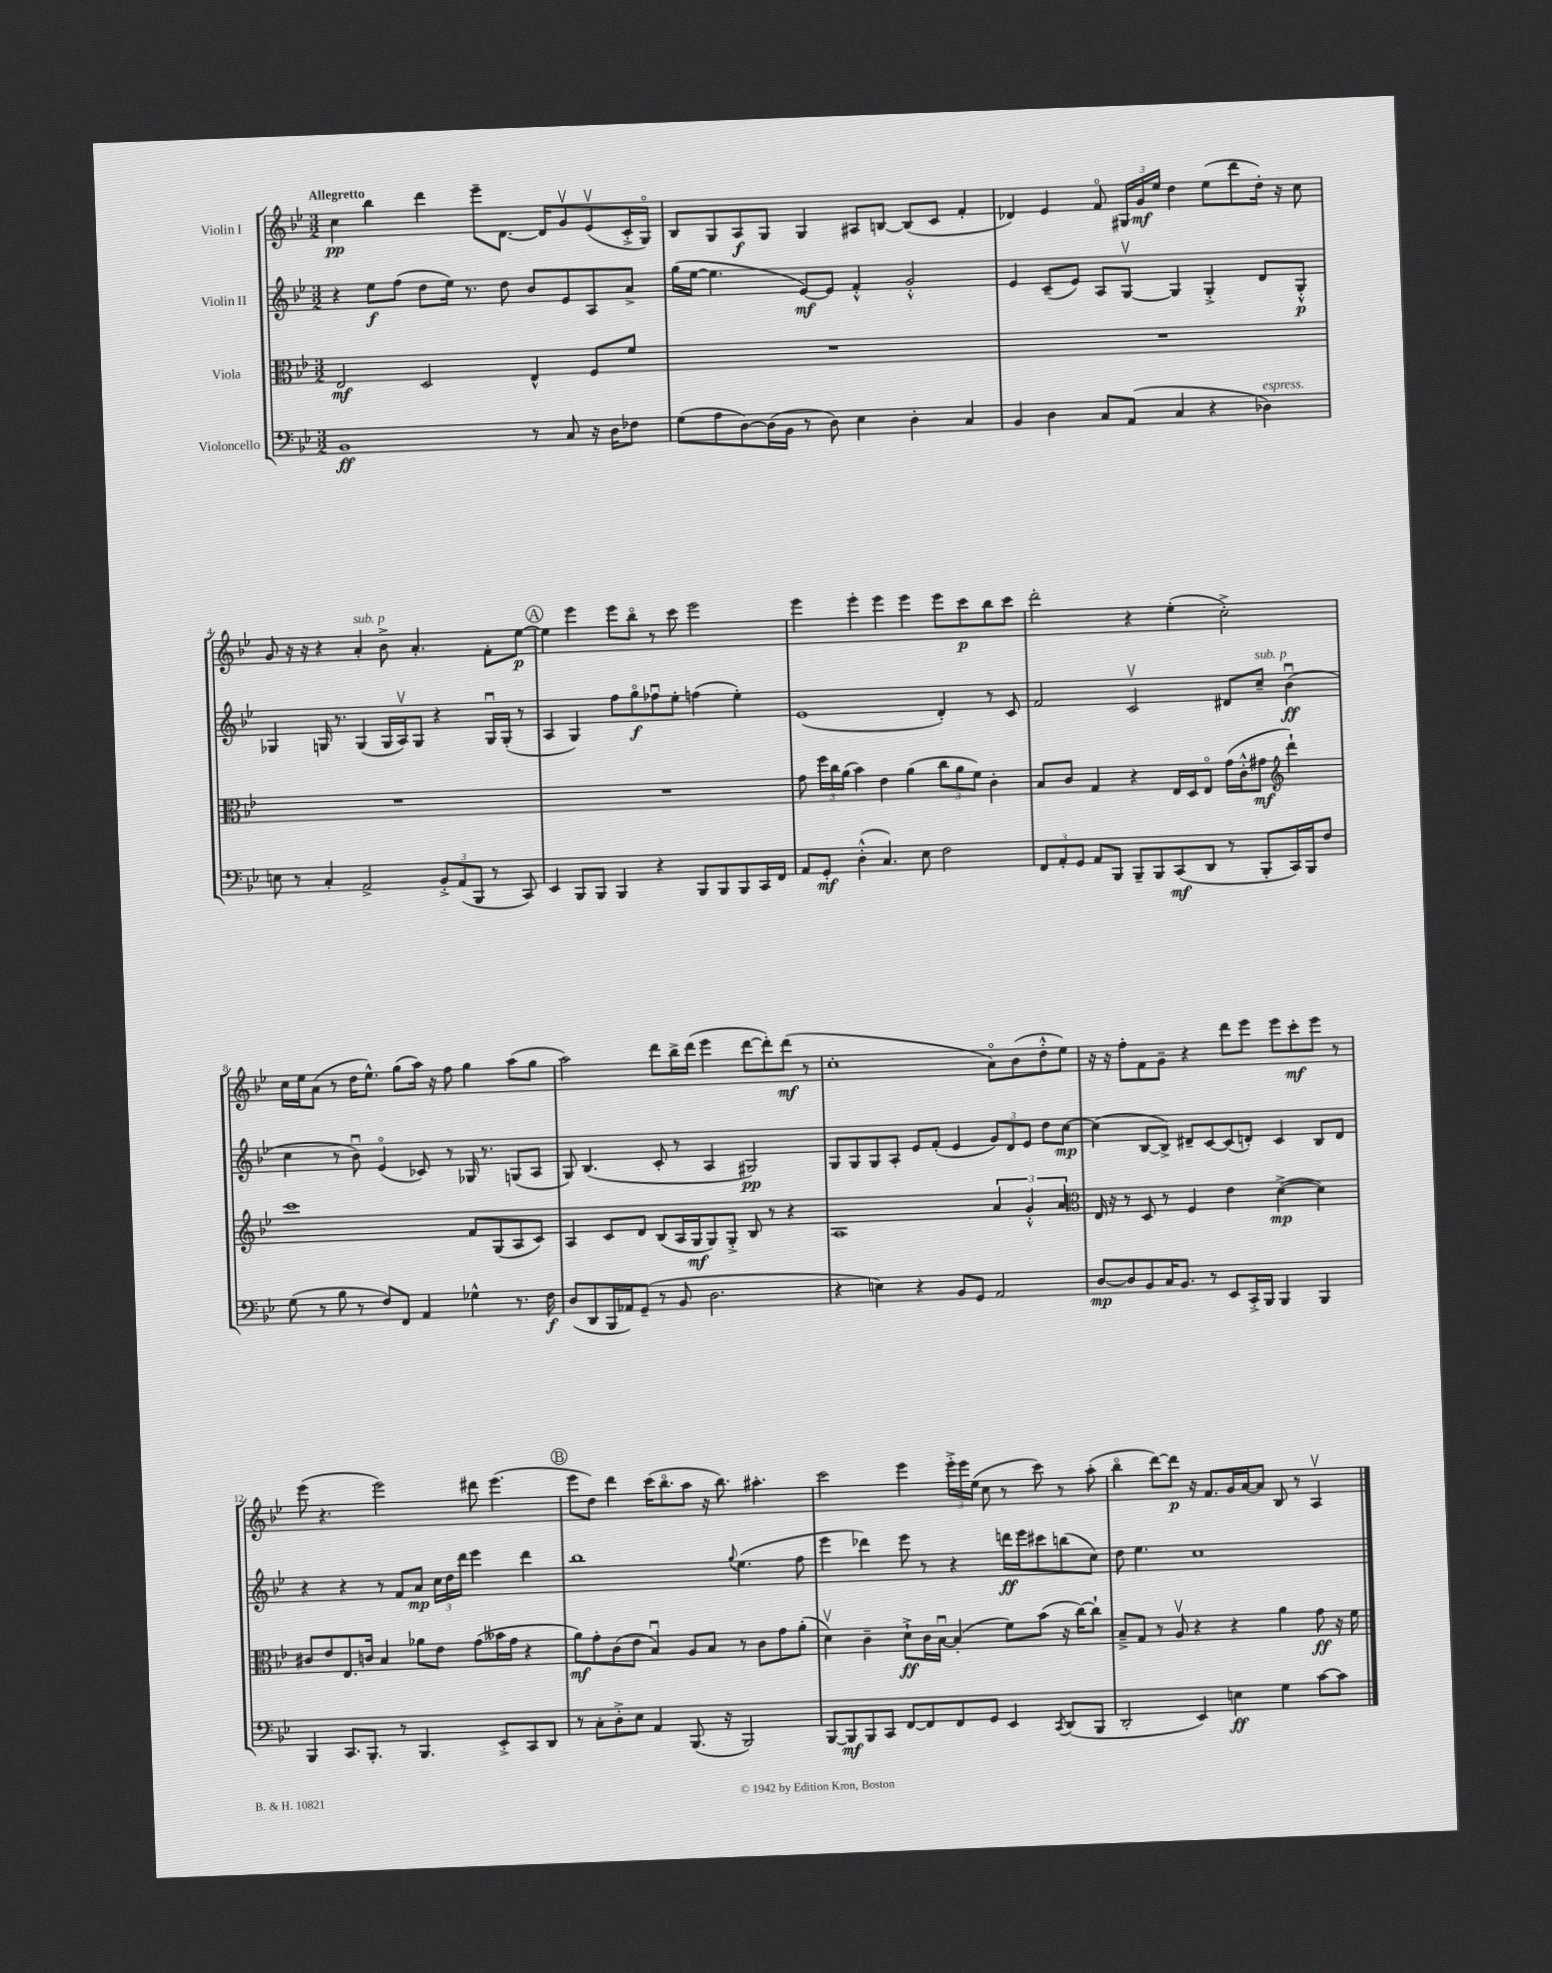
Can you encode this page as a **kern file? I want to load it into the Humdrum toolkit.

**kern	**dynam	**kern	**dynam	**kern	**dynam	**kern	**dynam
*part4	*part4	*part3	*part3	*part2	*part2	*part1	*part1
*staff4	*staff4	*staff3	*staff3	*staff2	*staff2	*staff1	*staff1
*I"Violoncello	*	*I"Viola	*	*I"Violin II	*	*I"Violin I	*
*clefF4	*	*clefC3	*	*clefG2	*	*clefG2	*
*k[b-e-]	*	*k[b-e-]	*	*k[b-e-]	*	*k[b-e-]	*
*M3/2	*	*M3/2	*	*M3/2	*	*M3/2	*
=1	=1	=1	=1	=1	=1	=1	=1
!	!	!	!	!	!	!LO:TX:a:B:t=Allegretto	!
1BB-	ff	2E-/	mf	4r	.	4cc\	pp
.	.	.	.	8ee-\L	f	4bb-\	.
.	.	.	.	(8ff\J	.	.	.
.	.	2D/	.	8dd\L	.	4ddd\	.
.	.	.	.	16ee-\Jk)	.	.	.
.	.	.	.	8.r	.	.	.
.	.	.	.	.	.	8eee-~\L	.
.	.	.	.	8dd\	.	[8.d\J	.
8r	.	4E-^^/	.	8b-/L	.	.	.
.	.	.	.	.	.	16d/KL]	.
8C/	.	.	.	8e-/	.	8gv/	.
16r	.	8F/L	.	8A/	.	(8e-v/	.
16D\KL	.	.	.	.	.	.	.
8F-X\J	.	8f/J	.	8a^/J	.	16c'^/L	.
.	.	.	.	.	.	16G/JJ)	.
=2	=2	=2	=2	=2	=2	=2	=2
(8G\L	.	1.r	.	(16gg\LL	.	8B-/L	.
.	.	.	.	[16ee-\JJ	.	.	.
8A\	.	.	.	4.ee-\]	.	8G/	.
[8D\)	.	.	.	.	.	8A/	f
(16D\L]	.	.	.	.	.	8G/J	.
16BB-\JJ	.	.	.	.	.	.	.
8r	.	.	.	[8e-/L)	mf	4G/	.
8D\)	.	.	.	8e-/J]	.	.	.
4E-\	.	.	.	4f'^^/	.	8A#X/L	.
.	.	.	.	.	.	[8Bn/J	.
4D'\	.	.	.	2g'^^/	.	(8B/L]	.
.	.	.	.	.	.	8c/J	.
4C/	.	.	.	.	.	4f'/	.
=3	=3	=3	=3	=3	=3	=3	=3
4BB-/	.	1.r	.	4e-/	.	4d-X/)	.
4D\	.	.	.	(8c~/L	.	4e-/	.
.	.	.	.	8e-/J)	.	.	.
8C/L	.	.	.	8A/L	.	8f/	.
(8AA/J	.	.	.	[8Gv/J	.	24G#X/LL	.
.	.	.	.	.	.	24g/	mf
.	.	.	.	.	.	24ee-/JJ	.
4C/	.	.	.	4G/]	.	4dd\	.
4r	.	.	.	4G'^/	.	(8ee-\L	.
.	.	.	.	.	.	8ddd\	.
!LO:TX:a:i:t=espress.	!	!	!	!	!	!	!
4D-X\)	.	.	.	8d/L	.	16dd'\Jk)	.
.	.	.	.	.	.	16r	.
.	.	.	.	8G'^^/J	p	8cc\	.
!!LO:LB:g=z
=4	=4	=4	=4	=4	=4	=4	=4
8En\	.	1.r	.	4G-X/	.	8g/	.
8r	.	.	.	.	.	16r	.
.	.	.	.	.	.	16r	.
4C'/	.	.	.	16Gn/	.	4r	.
.	.	.	.	8.r	.	.	.
!	!	!	!	!	!	!LO:TX:a:i:t=sub. p	!
2AA^/	.	.	.	(4G/	.	4a'/	.
.	.	.	.	16G/LL	.	8b-^\	.
.	.	.	.	16Av/J)	.	.	.
.	.	.	.	8G/J	.	4.a'/	.
12BB-'^/L	.	.	.	4r	.	.	.
(12AA/	.	.	.	.	.	.	.
12BBB-/J	.	.	.	.	.	.	.
8r	.	.	.	16Gu/LL	.	8f'\L	.
.	.	.	.	(16G'/JJ	.	.	.
8CC/)	.	.	.	8r	.	[8ee-\J	p
!!LO:REH:place=s1:t=A
=5	=5	=5	=5	=5	=5	=5	=5
4EE-/	.	1.r	.	4A/	.	4ee-\]	.
8BBB-/L	.	.	.	4G/)	.	4eee-\	.
8BBB-/J	.	.	.	.	.	.	.
4BBB-/	.	.	.	8ff\L	.	8eee-\L	.
.	.	.	.	8gg\	f	8bb-\J	.
4r	.	.	.	8ff-Xu\	.	8r	.
.	.	.	.	8ee-'\J	.	8ccc\	.
8BBB-/L	.	.	.	(4ffn\	.	2eee-\	.
8BBB-/	.	.	.	.	.	.	.
8BBB-/	.	.	.	4ee-'\)	.	.	.
16CC/L	.	.	.	.	.	.	.
16FF/JJ	.	.	.	.	.	.	.
=6	=6	=6	=6	=6	=6	=6	=6
8AA/L	.	8g\	.	(1e-	.	4eee-\	.
8GG'/J	mf	24ff\LL	.	.	.	.	.
.	.	24cc\	.	.	.	.	.
.	.	(24a\JJ	.	.	.	.	.
(4D'^^\	.	4b-\)	.	.	.	4eee-'\	.
4.C/)	.	4e-\	.	.	.	4eee-\	.
.	.	(4a\	.	.	.	4eee-\	.
8E-\	.	.	.	.	.	.	.
2F\	.	12cc\L	.	4d'/)	.	8eee-\L	.
.	.	12a\	.	.	.	.	.
.	.	.	.	.	.	8ccc\	p
.	.	12f\J)	.	.	.	.	.
.	.	4c'\	.	8r	.	8bb-\	.
.	.	.	.	8c/	.	8ccc\J	.
=7	=7	=7	=7	=7	=7	=7	=7
12FF/L	.	8B-/L	.	2f/	.	2ddd'\	.
12AA'/	.	.	.	.	.	.	.
.	.	8c/J	.	.	.	.	.
12GG/J	.	.	.	.	.	.	.
8AA/L	.	4G/	.	.	.	.	.
8BBB-/J	.	.	.	.	.	.	.
8BBB-~/L	.	4r	.	2cv/	.	4r	.
8BBB-/	.	.	.	.	.	.	.
(8CC/	mf	16E-/LL	.	.	.	(4ee-'\	.
.	.	16D/J	.	.	.	.	.
8DD/J	.	8E-/J	.	.	.	.	.
8r	.	(16g\LL	.	8d#X/L	.	2cc'^\)	.
.	.	16c'^^\J	.	.	.	.	.
!	!	!	!	!LO:TX:a:i:t=sub. p	!	!	!
8BBB-'/L	.	8g#X\J	mf	8cc~/J	.	.	.
*	*	*clefG2	*	*	*	*	*
16CC/L)	.	4ddd`\)	.	(4b-u\	ff	.	.
16BBB-/J	.	.	.	.	.	.	.
8F/J	.	.	.	.	.	.	.
!!LO:LB:g=z
=8	=8	=8	=8	=8	=8	=8	=8
(8G\	.	1ccc	.	4cc\	.	16cc\LL	.
.	.	.	.	.	.	16ee-\J	.
8r	.	.	.	.	.	(8a\J	.
8B-\	.	.	.	8r	.	8r	.
8r	.	.	.	8b-u\)	.	16dd\KL	.
.	.	.	.	.	.	8.ee-^^\J)	.
8F/L)	.	.	.	(4e-/	.	.	.
8FF/J	.	.	.	.	.	(8gg\L	.
4AA/	.	.	.	8c-X/)	.	16aa\Jk)	.
.	.	.	.	.	.	16r	.
.	.	.	.	8r	.	8ff\	.
4G-X^^\	.	8f/L	.	16G-X/	.	4gg\	.
.	.	.	.	8.r	.	.	.
.	.	(8G/	.	.	.	.	.
8.r	.	8A/	.	(8Gn/L	.	(8aa\L	.
.	.	8c/J)	.	8A/J	.	8gg\J	.
16F\	f	.	.	.	.	.	.
=9	=9	=9	=9	=9	=9	=9	=9
(8D/L	.	4A/	.	8G/)	.	2aa\)	.
8DD/	.	.	.	(4.B-/	.	.	.
16BBB-/L	.	8c/L	.	.	.	.	.
16AA-X/J)	.	.	.	.	.	.	.
(8GG~/J	.	8d/J	.	.	.	.	.
8r	.	(8B-/L	.	8c'/	.	8ddd\L	.
8BB-/	.	16A/L	.	8r	.	16bb-^\L	.
.	.	16G/J	mf	.	.	(16ddd\JJ	.
2.D\	.	8G/)	.	4A/	.	4eee-\	.
.	.	8G'^/J	.	.	.	.	.
.	.	8B-/	.	2G#X/)	pp	[8ddd\L	.
.	.	8r	.	.	.	8ddd'\])	.
.	.	4r	.	.	.	(8ddd\J	mf
.	.	.	.	.	.	8r	.
=10	=10	=10	=10	=10	=10	=10	=10
4r	.	1A	.	8G/L	.	1cc'	.
.	.	.	.	8G/	.	.	.
4En\)	.	.	.	8G/	.	.	.
.	.	.	.	8A'/J	.	.	.
4r	.	.	.	8e-/L	.	.	.
.	.	.	.	(8f'/J	.	.	.
8BB-/L	.	.	.	4e-/	.	.	.
8GG/J	.	.	.	.	.	.	.
2AA/	.	6a/	.	12g/L)	.	8a\L)	.
.	.	.	.	12d/	.	.	.
.	.	.	.	.	.	(8b-\	.
.	.	6g'^^/	.	12e-/J	.	.	.
.	.	.	.	8dd\L	.	8dd'^^\	.
.	.	6a/	.	.	.	.	.
.	.	.	.	[8cc\J	mp	8ee-\J)	.
=11	=11	=11	=11	=11	=11	=11	=11
*	*	*clefC3	*	*	*	*	*
[8D/L	mp	16E-/	.	(4cc\]	.	16r	.
.	.	16r	.	.	.	16r	.
8D/]	.	8r	.	.	.	8ff'\L	.
8BB-/	.	8D/	.	[8B-/L	.	8f\	.
16C/K	.	8r	.	8B-^/J])	.	8g~\J	.
8.BB-/J	.	.	.	.	.	.	.
.	.	4F/	.	8d#X~/L	.	4r	.
8r	.	.	.	[8c/	.	.	.
8EE-/L	.	4e-\	.	(8c/]	.	8ddd\L	.
16CC'^/L	.	.	.	8dn'/J)	.	8eee-\J	.
16BBB-/JJ	.	.	.	.	.	.	.
4BBB-/	.	([4d^\	mp	4c/	.	8eee-\L	.
.	.	.	.	.	.	8ccc'\	mf
4BBB-/	.	4d\])	.	8B-/L	.	8eee-\J	.
.	.	.	.	8d/J	.	8r	.
!!LO:LB:g=z
=12	=12	=12	=12	=12	=12	=12	=12
4BBB-/	.	8c#X/L	.	4r	.	(8eee-\	.
.	.	8e-/	.	.	.	4.r	.
8.CC/L	.	8.E-/	.	4r	.	.	.
8.BBB-'/J	.	16cn/Jk	.	.	.	.	.
.	.	4B-/	.	8r	.	2eee-\)	.
8r	.	.	.	8f/L	.	.	.
4.BBB-/	.	8a-X\L	.	8a/J	mp	.	.
.	.	8e-\J	.	24cc\LL	.	.	.
.	.	.	.	24dd\	.	.	.
.	.	.	.	24ddd\JJ	.	.	.
.	.	(8g\L	.	4eee-\	.	8ddd#X\	.
8EE-'^/L	.	16b--X\L	.	.	.	(4.eee-\	.
.	.	16g\JJ	.	.	.	.	.
8CC/	.	4r	.	4ddd\	.	.	.
8DD/J	.	.	.	.	.	.	.
!!LO:REH:place=s1:t=B
=13	=13	=13	=13	=13	=13	=13	=13
8r	.	8a\L)	mf	1bb-	.	8eee-\L	.
8C'\L	.	8g'\	.	.	.	8dd\J)	.
8D'^\	.	(8c\	.	.	.	4ddd\	.
8E-\J	.	8e-\J	.	.	.	.	.
4AA/	.	4B-u/)	.	.	.	(16ccc\KL	.
.	.	.	.	.	.	8.bb-\	.
(8.BBB-/	.	8A/L	.	.	.	8aa\J	.
.	.	8B-/J	.	.	.	16r	.
16r	.	.	.	.	.	8.bb-\)	.
.	.	.	.	8qqgg/	.	.	.
2BBB-/)	.	8r	.	(4.ee-\	.	.	.
.	.	8c\L	.	.	.	4.aa#X'\	.
.	.	8g\	.	.	.	.	.
.	.	(8a'\J	.	8ff\	.	.	.
=14	=14	=14	=14	=14	=14	=14	=14
[8BBB-/L	.	4dv\)	.	4eee-\	.	2ccc\	.
8BBB-/]	mf	.	.	.	.	.	.
8BBB-/	.	4c~\	.	4ddd-X\)	.	.	.
8CC/J	.	.	.	.	.	.	.
[8FF/L	.	8d`^\L	ff	8eee-\	.	4eee-\	.
8FF/]	.	16c\L	.	8r	.	.	.
.	.	[16B-u\JJ	.	.	.	.	.
8FF/	.	(4B-'/]	.	4r	.	24eee-'^\LL	.
.	.	.	.	.	.	24eee-\	.
.	.	.	.	.	.	(24ee-\JJ	.
8GG/J	.	.	.	.	.	8cc\	.
4EE-/	.	8f\L)	.	16dddn\LL	ff	8r	.
.	.	.	.	16eee-\J	.	.	.
.	.	(8b-\J	.	8ccc#X\	.	8ccc\)	.
8qCC/	.	.	.	.	.	.	.
(8DD/L	.	16r	.	(8bbn\	.	8r	.
.	.	[16cc\KL)	.	.	.	.	.
8BBB-/J	.	8cc`\J]	.	8cc\J)	.	(8aa'\	.
=15	=15	=15	=15	=15	=15	=15	=15
2DD'/	.	8B-~^/L	.	8dd\	.	4bb-\	.
.	.	8G/J	.	4.ee-\	.	.	.
.	.	8r	.	.	.	[8ddd\L)	.
.	.	8Av/	.	.	.	8ddd\J]	p
4EE-/)	.	4r	.	1cc	.	16r	.
.	.	.	.	.	.	8.f/L	.
4En\	ff	4r	.	.	.	16g/L	.
.	.	.	.	.	.	[16a/J	.
.	.	.	.	.	.	8a/J]	.
4G\	.	4a\	.	.	.	8B-/	.
.	.	.	.	.	.	8r	.
[8c\L	.	8g\	ff	.	.	4Av/	.
8c\J]	.	16r	.	.	.	.	.
.	.	16f\	.	.	.	.	.
==	==	==	==	==	==	==	==
*-	*-	*-	*-	*-	*-	*-	*-
